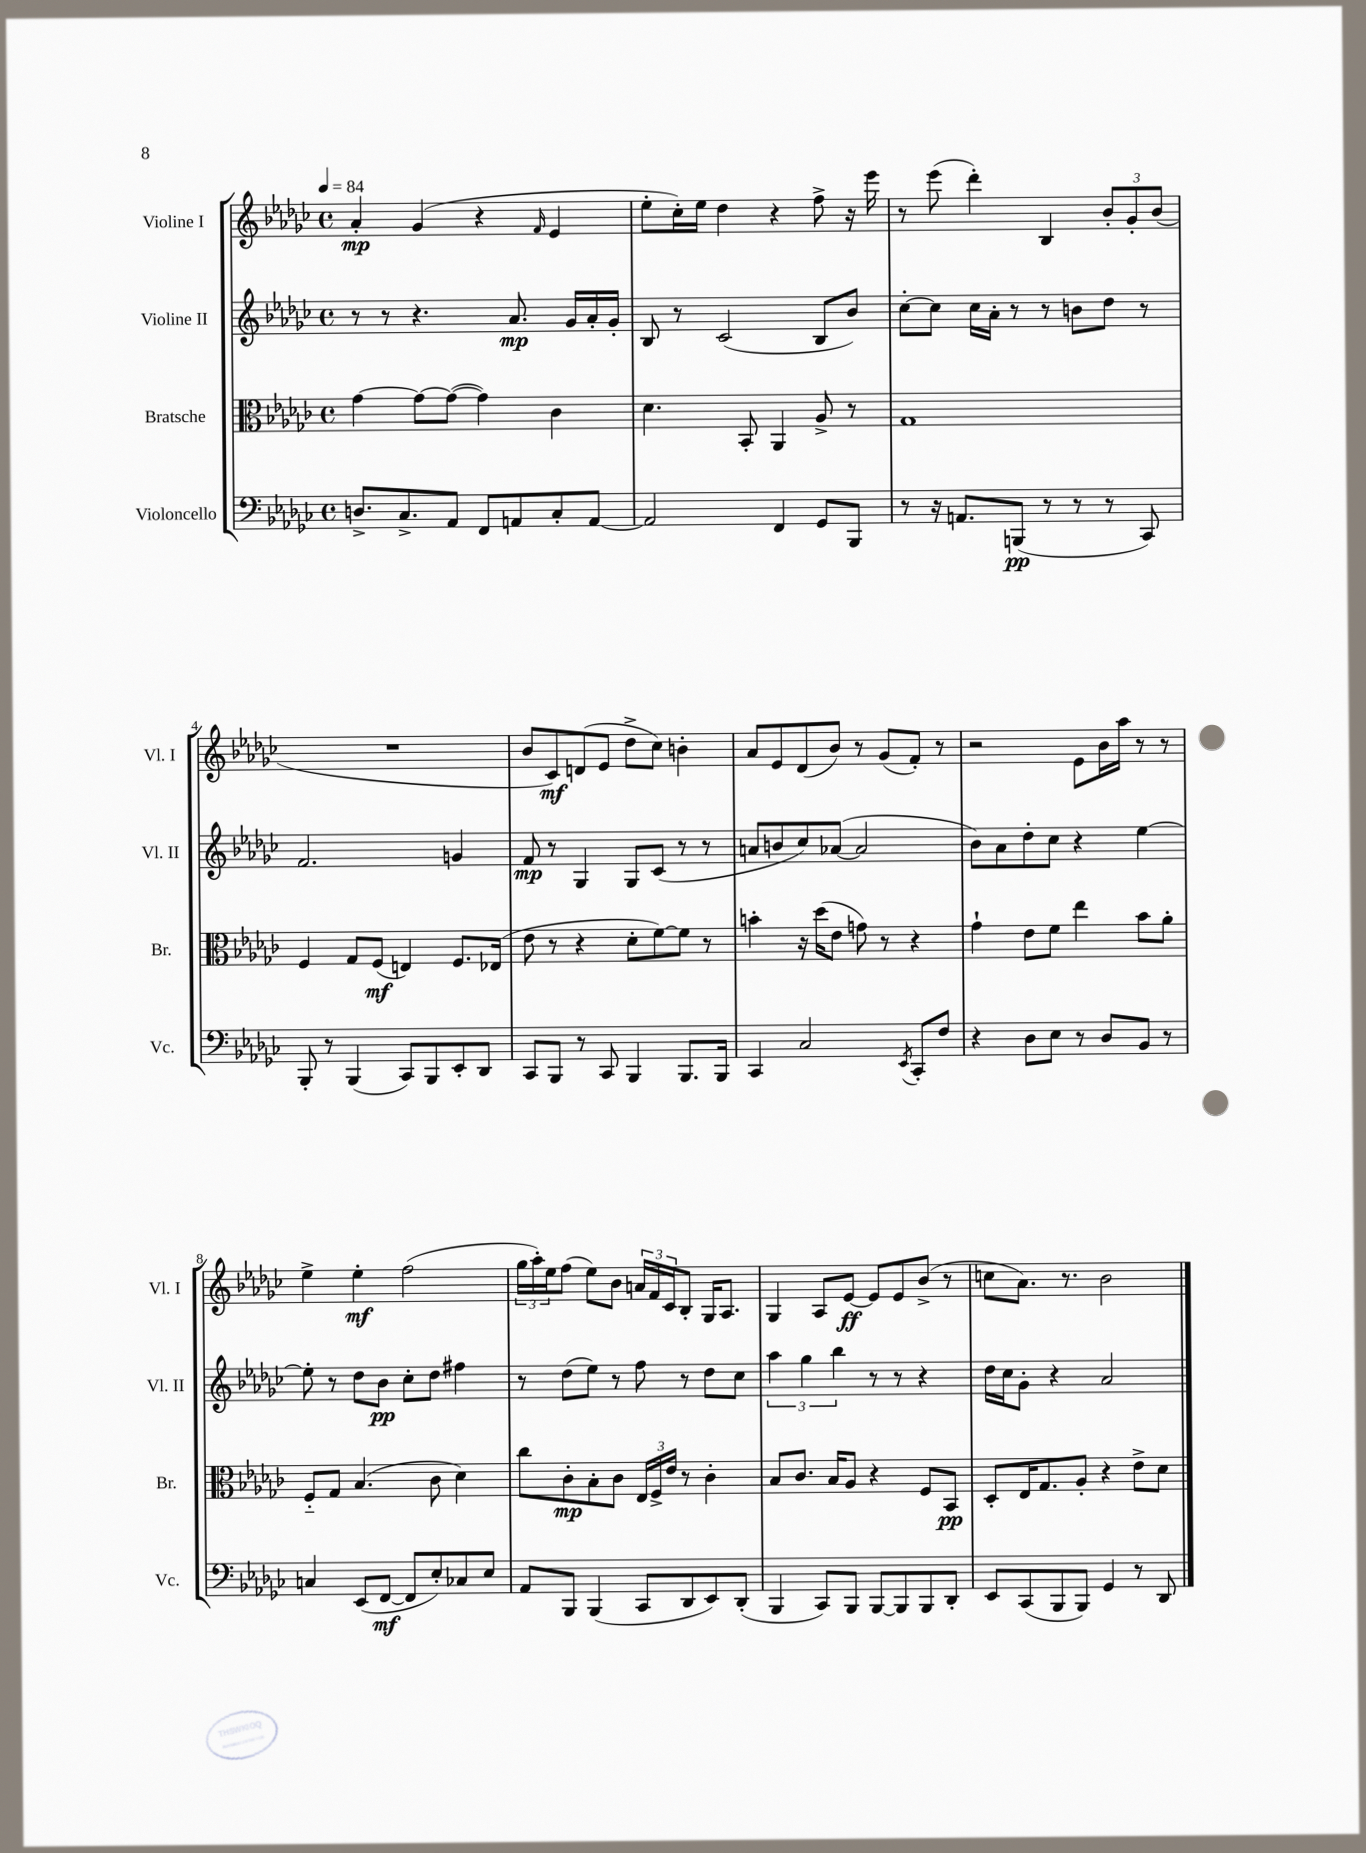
<<
\new StaffGroup <<
\new Staff = "s0" \with { instrumentName = "Violine I" shortInstrumentName = "Vl. I" } {
    \clef treble \key ges \major \defaultTimeSignature \time 4/4 \tempo 4 = 84
    aes'4-.\mp ges'4( r4 \grace { f'16 } ees'4 |
    ees''8-. ces''16-.) ees''16 des''4 r4 f''8-> r16 ees'''16 |
    r8 ees'''8( des'''4-.) bes4 \tuplet 3/2 { bes'8-. ges'8-. bes'8( } |
    R1 |
    bes'8 ces'8\mf) d'8( ees'8 des''8-> ces''8) b'4-. |
    aes'8 ees'8 des'8( bes'8) r8 ges'8( f'8-.) r8 |
    r2 ees'8 bes'16 aes''16 r8 r8 |
    ees''4-> ees''4-.\mf f''2( |
    \tuplet 3/2 { ges''16 aes''16-.) ees''16 } f''8( ees''8) bes'8 \tuplet 3/2 { a'16 f'16 ces'16 } bes8-. ges16 aes8. |
    ges4 aes8 ees'8~\ff ees'8 ees'8 bes'8->( r8 |
    c''8 aes'8.) r8. bes'2 \bar "|." |
}
\new Staff = "s1" \with { instrumentName = "Violine II" shortInstrumentName = "Vl. II" } {
    \clef treble \key ges \major \defaultTimeSignature \time 4/4
    r8 r8 r4. aes'8.\mp ges'16 aes'16-. ges'16-. |
    bes8 r8 ces'2( bes8 bes'8) |
    ces''8~-. ces''8 ces''16 aes'16-. r8 r8 b'8 des''8 r8 |
    f'2. g'4 |
    f'8\mp r8 ges4 ges8 ces'8( r8 r8 |
    a'8 b'8 ces''8) aes'8~( aes'2 |
    bes'8) aes'8 des''8-. ces''8 r4 ees''4~ |
    ees''8-. r8 des''8 bes'8\pp ces''8-. des''8 fis''4 |
    r8 des''8( ees''8) r8 f''8 r8 des''8 ces''8 |
    \tuplet 3/2 { aes''4 ges''4 bes''4 } r8 r8 r4 |
    des''16 ces''16 ges'8-. r4 aes'2 \bar "|." |
}
\new Staff = "s2" \with { instrumentName = "Bratsche" shortInstrumentName = "Br." } {
    \clef alto \key ges \major \defaultTimeSignature \time 4/4
    ges'4~ ges'8~ ges'8~( ges'4) ces'4 |
    des'4. bes,8-. aes,4 aes8-> r8 |
    ges1 |
    f4 ges8 f8\mf( e4) f8. ees16( |
    ees'8 r8 r4 des'8-. f'8~) f'8 r8 |
    b'4-. r16 des''16( ees'8 g'8) r8 r4 |
    ges'4-! ees'8 f'8 ees''4 bes'8 aes'8-. |
    f8-_ ges8 bes4.( ces'8 des'4) |
    ces''8 ces'8-.\mp bes8-. ces'8 \tuplet 3/2 { ees16 f16-> ees'16 } r8 ces'4-. |
    bes8 ces'8. bes16 aes8 r4 f8 bes,8\pp |
    des8-. ees16 ges8. aes8-. r4 ees'8-> des'8 \bar "|." |
}
\new Staff = "s3" \with { instrumentName = "Violoncello" shortInstrumentName = "Vc." } {
    \clef bass \key ges \major \defaultTimeSignature \time 4/4
    d8.-> ces8.-> aes,8 f,8 a,8 ces8-. a,8~ |
    a,2 f,4 ges,8 bes,,8 |
    r8 r16 a,8. b,,8\pp( r8 r8 r8 ces,8) |
    bes,,8-. r8 bes,,4( ces,8) bes,,8 ees,8-. des,8 |
    ces,8 bes,,8 r8 ces,8 bes,,4 bes,,8. bes,,16 |
    ces,4 ces2 \acciaccatura { ees,8 } ces,8-. f8 |
    r4 des8 ees8 r8 des8 bes,8 r8 |
    c4 ees,8( f,8~\mf f,8 ees8-.) ces8 ees8 |
    aes,8 bes,,8 bes,,4( ces,8 des,8 ees,8) des,8-.( |
    bes,,4 ces,8) bes,,8 bes,,8~ bes,,8 bes,,8 des,8-. |
    ees,8 ces,8( bes,,8 bes,,8) ges,4 r8 des,8 \bar "|." |
}
>>
>>
